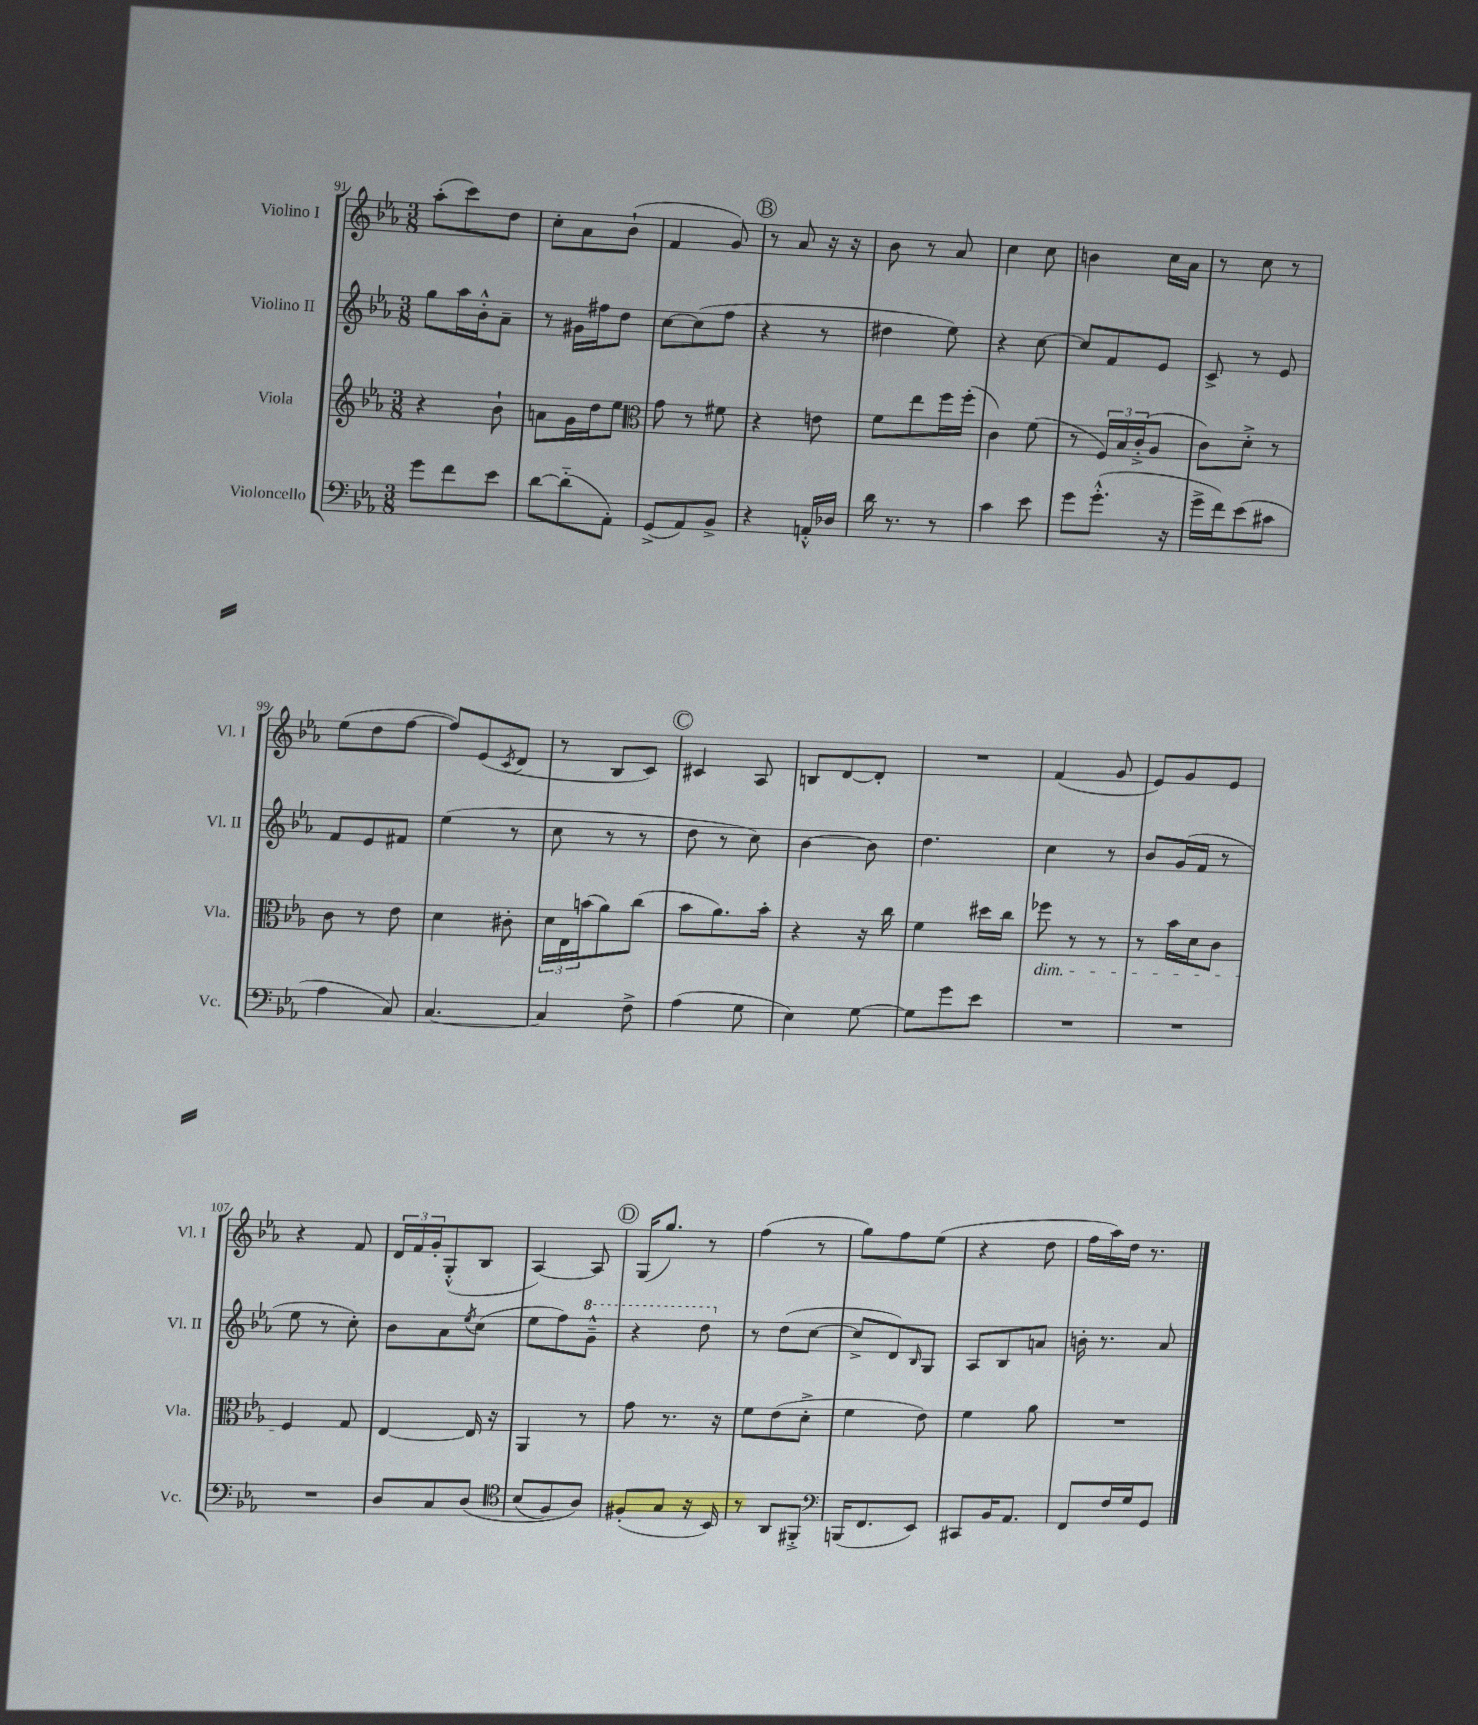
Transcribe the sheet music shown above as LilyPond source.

<<
\new StaffGroup <<
\new Staff = "s0" \with { instrumentName = "Violino I" shortInstrumentName = "Vl. I" } {
    \clef treble \key ees \major \numericTimeSignature \time 3/8
    aes''8-.( c'''8) d''8 |
    c''8-. aes'8 bes'8-!( |
    f'4 g'8) |
    \mark \markup { \circle "B" } r8 aes'8 r16 r16 |
    bes'8 r8 aes'8 |
    c''4 c''8 |
    b'4 c''16 aes'16 |
    r8 c''8 r8 |
    ees''8( d''8 f''8~ |
    f''8) ees'8( \acciaccatura { c'8 } d'8 |
    r8 bes8 c'8) |
    \mark \markup { \circle "C" } cis'4 aes8 |
    b8 d'8~ d'8-. |
    R4. |
    f'4( g'8 |
    ees'8) g'8 ees'8 |
    r4 f'8 |
    \tuplet 3/2 { d'16 f'16 g'16-. } g8-.-^( bes8 |
    aes4~) aes8 |
    \mark \markup { \circle "D" } g16( g''8.) r8 |
    f''4( r8 |
    g''8) f''8 ees''8( |
    r4 d''8 |
    f''16 aes''16) d''16 r8. \bar "|." |
}
\new Staff = "s1" \with { instrumentName = "Violino II" shortInstrumentName = "Vl. II" } {
    \clef treble \key ees \major \numericTimeSignature \time 3/8
    g''8 aes''16 bes'16-.-^ aes'8-- |
    r8 gis'16 fis''16 d''8 |
    c''8~ c''8( f''8 |
    \mark \markup { \circle "B" } r4 r8 |
    dis''4 ees''8) |
    r4 c''8~ |
    c''8 f'8 ees'8 |
    c'8-> r8 ees'8 |
    f'8 ees'8 fis'8 |
    ees''4( r8 |
    c''8 r8 r8 |
    \mark \markup { \circle "C" } d''8 r8 c''8) |
    bes'4~ bes'8 |
    d''4. |
    c''4 r8 |
    bes'8 g'16( f'16 r8 |
    ees''8 r8 c''8-.) |
    bes'8 aes'8 \acciaccatura { ees''8 } c''8( |
    ees''8 f''8) \ottava #1 g''8---^ |
    \mark \markup { \circle "D" } r4 d'''8 \ottava #0 |
    r8 d''8( c''8~ |
    c''8-> d'8) \grace { bes16 } g8 |
    aes8 bes8 a'8 |
    b'16-. r8. aes'8 \bar "|." |
}
\new Staff = "s2" \with { instrumentName = "Viola" shortInstrumentName = "Vla." } {
    \clef treble \key ees \major \numericTimeSignature \time 3/8
    r4 bes'8-! |
    a'8 g'16 d''16 ees''8 |
    \clef alto g'8 r8 fis'8 |
    \mark \markup { \circle "B" } r4 e'8 |
    f'8 ees''8 f''16 f''16-.( |
    c'4) f'8( |
    r8 \tuplet 3/2 { f16) bes16 c'16-.->( } aes8 |
    c'8) d'8-.-> r8 |
    c'8 r8 ees'8 |
    d'4 cis'8-. |
    \tuplet 3/2 { d'16 ees16 b'16( } aes'8) c''8( |
    \mark \markup { \circle "C" } bes'8 aes'8.) bes'16-. |
    r4 r16 c''16 |
    f'4 dis''16 c''16 |
    fes''8\dim r8 r8 |
    r8 bes'16 d'16 c'8 |
    f4\! g8 |
    ees4~ ees16 r16 |
    aes,4 r8 |
    \mark \markup { \circle "D" } g'8 r8. r16 |
    f'8 ees'8( d'8-.-> |
    f'4 ees'8) |
    f'4 aes'8 |
    R4. \bar "|." |
}
\new Staff = "s3" \with { instrumentName = "Violoncello" shortInstrumentName = "Vc." } {
    \clef bass \key ees \major \numericTimeSignature \time 3/8
    g'8 f'8 ees'8 |
    d'8~ d'8-_( aes,8-.) |
    g,8->( aes,8) bes,8-> |
    \mark \markup { \circle "B" } r4 a,16-.-^ des16 |
    d'16 r8. r8 |
    c'4 ees'8 |
    g'8 g'8.-.-^( r16 |
    g'16-> f'16) ees'8( cis'8 |
    aes4 c8) |
    c4.~ |
    c4 f8-> |
    \mark \markup { \circle "C" } aes4( g8 |
    ees4) g8~ |
    g8 g'8 ees'8 |
    R4. |
    R4. |
    R4. |
    d8 c8 d8\( |
    \clef tenor bes8( f8) aes8\) |
    \mark \markup { \circle "D" } fis8-.( g8 r16 bes,16) |
    r8 aes,8 fis,8-.-> |
    \clef bass b,,16( f,8. ees,8) |
    cis,8 bes,16 aes,8. |
    f,8 f16 g16 g,8 \bar "|." |
}
>>
>>
\layout { \context { \Score currentBarNumber = #91 } }
